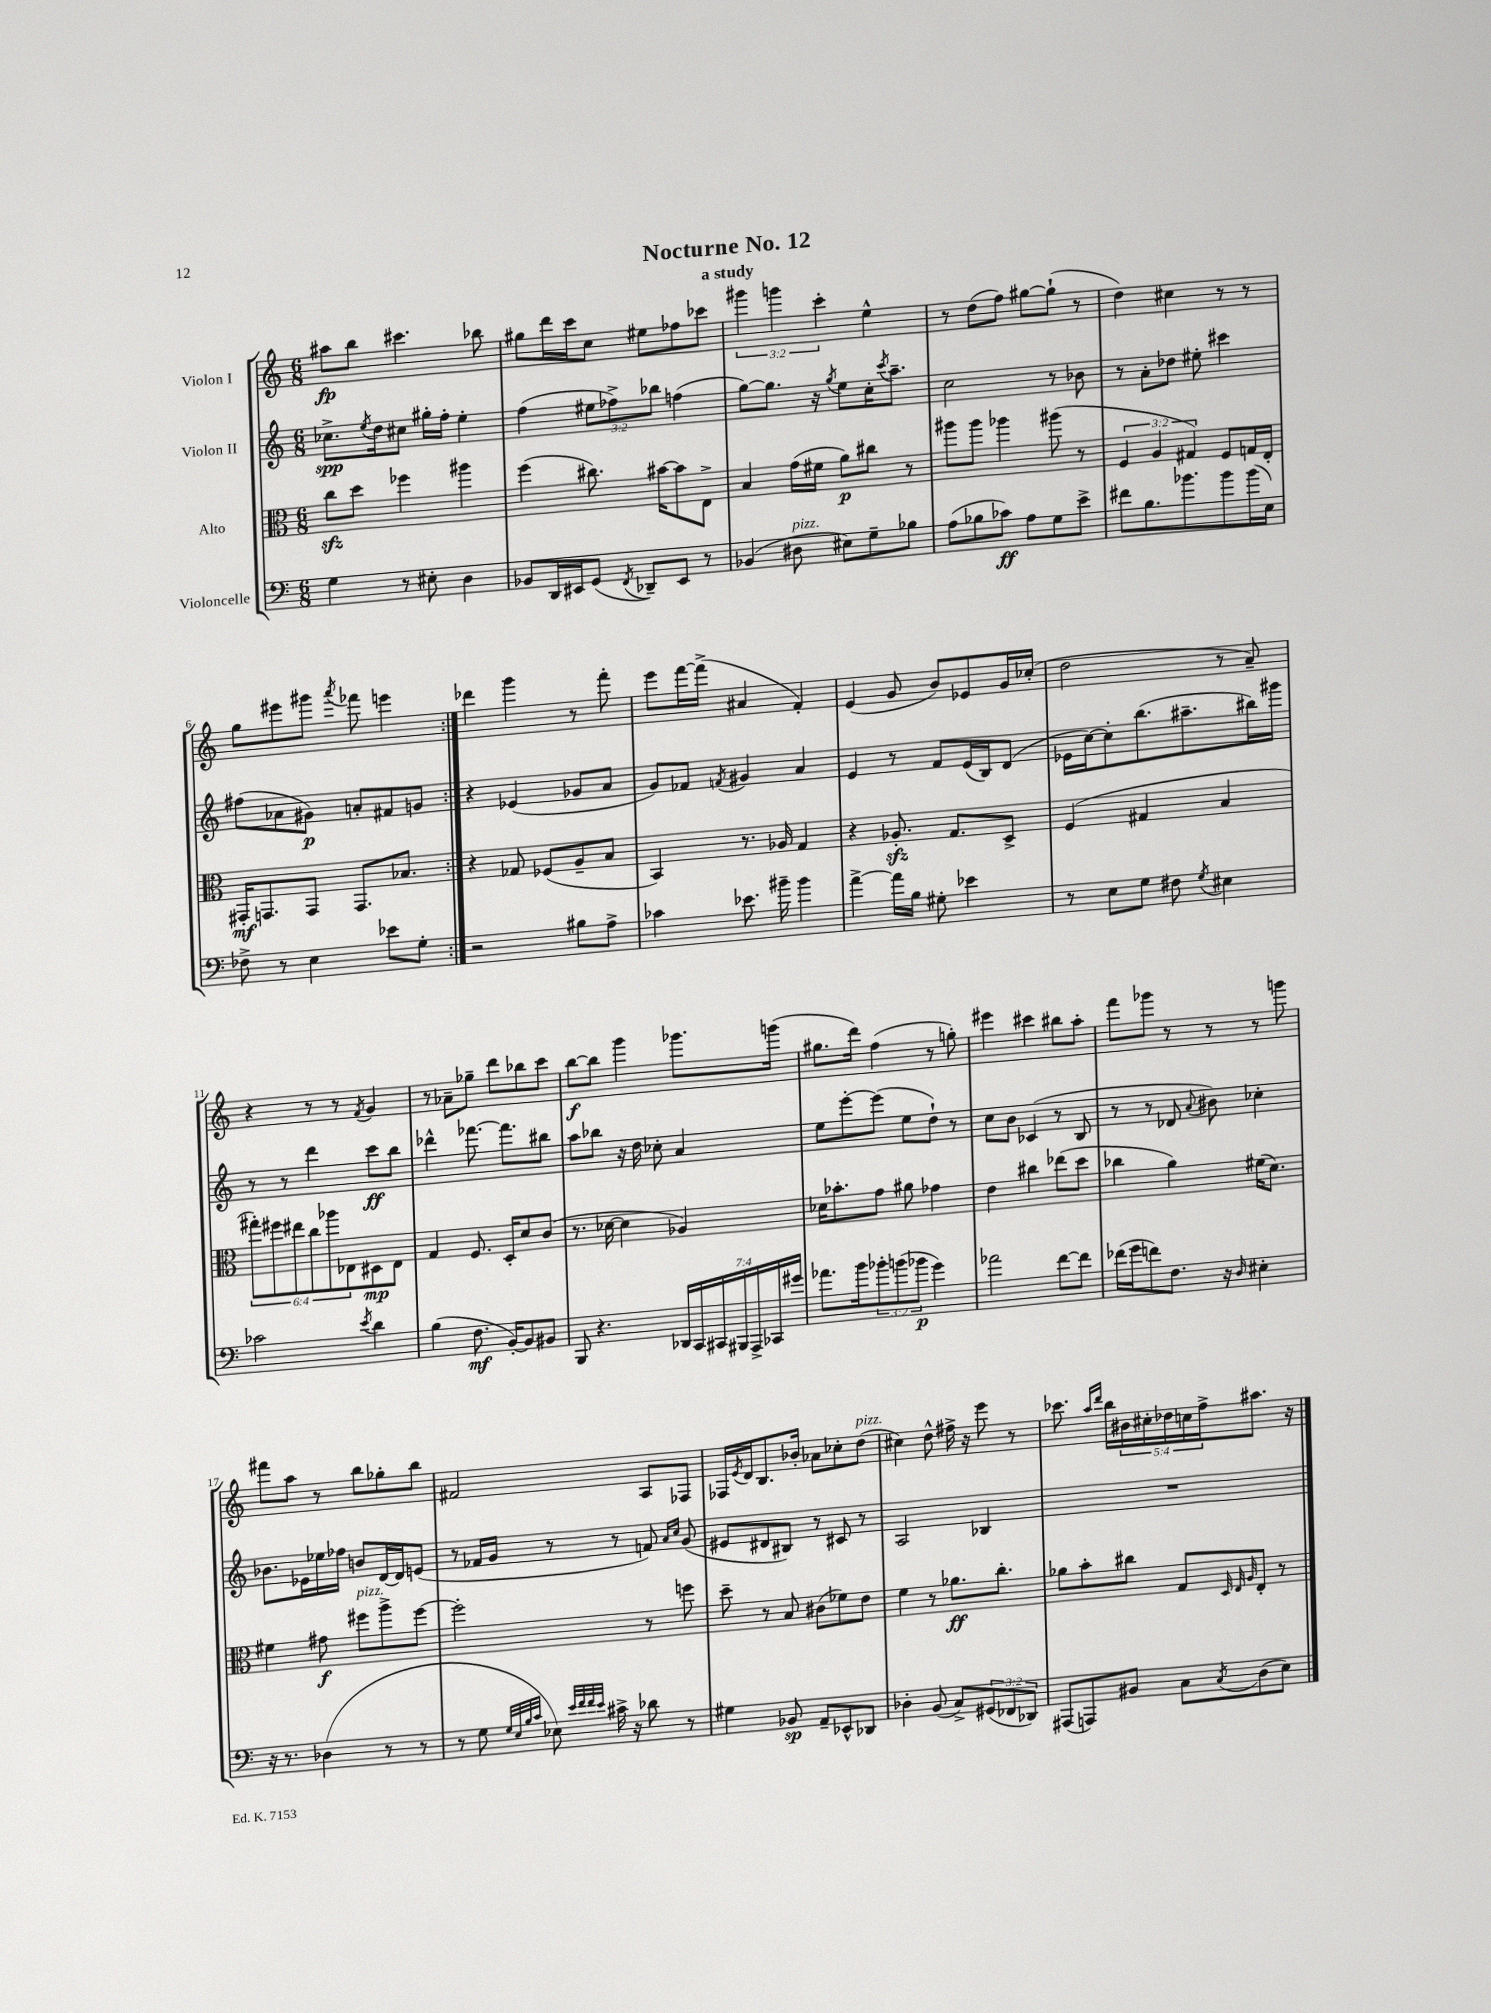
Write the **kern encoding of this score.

**kern	**kern	**kern	**kern
*staff4	*staff3	*staff2	*staff1
*clefF4	*clefC3	*clefG2	*clefG2
*k[]	*k[]	*k[]	*k[]
*M6/8	*M6/8	*M6/8	*M6/8
4G\	8cc\L	8.cc-^\L	8aa#\L
.	8dd\J	.	8bb\J
.	.	8qee/	.
.	.	16dd\k	.
8r	4ff-\	8cc#\J	4.ccc#\
8E#'\	.	16gg#'\LL	.
.	.	16ff'\JJ	.
4D\	4aa#\	4ee'\	.
.	.	.	8bb-\
=	=	=	=
8BB-/L	(4ff\	(4ff\	8gg#\L
16DD/L	.	.	16ddd\L
16EE#/J	.	.	16ccc\J
(8GG/J	8.cc#\)	12ee#\L	8cc\J
.	.	12ff-^\)	.
8qFF/	.	.	.
8DD-~/L)	.	.	8ee#\L
.	.	12bb-\J	.
.	[16b#\LK	.	.
8EE#/J	8b#\]	(4ff\	8ff-\
8r	8E^\J	.	8ccc-\J
=	=	=	=
(4BB-/	4B/	[8gg\L)	6ggg#\
.	.	8.gg\]J	.
.	.	.	6ggg\
8D#\	(16g\LL	.	.
.	16f#\JJ	16r	.
.	.	.	6ccc'\
.	.	8qgg/	.
8E#\L)	8a\L)	8ee\L	.
8G~\	8cc#\J	16cc'\K	4ee^^\
.	.	8qccc/	.
.	.	8.aa~\J	.
8B-\J	8r	.	.
=	=	=	=
(8A\L	8aa#\L	2cc\	8r
8B-\	8aa#\J	.	(8dd\L
8c-\J)	4aa-\	.	8ff\J)
8A\L	.	.	[8gg#\L
8G\	(8aa#\	8r	(8gg#`\]J
8e^\J	8r	8b-\	8r
=	=	=	=
8f#\L	6F/	8r	4dd\)
8.B\	.	8a'\L	.
.	6A/	.	.
.	.	8dd-\J	4cc#\
8.b-\	.	.	.
.	6G#/)	.	.
.	.	8ee#'\	.
8b-\	8F/L	4ccc#\	8r
(16b-\L	16G/L	.	8r
16E\JJ)	16E'/JJ	.	.
=	=	=	=
8F-^\	16GG#'/LK	(8ff#\L	8gg\L
.	8.GG/	.	.
8r	.	8a-\	8eee#\
4E\	8GG/J	8g#\J)	8ggg#\J
.	.	.	8qaaa/
.	8.GG/L	8a'/L	8fff-\
8e-\L	.	8f#/	4eee\
.	8.B-/J	.	.
8G'\J	.	8g/J	.
=:|!	=:|!	=:|!	=:|!
2r	4r	4r	4ddd-\
.	8G-/	(4e-/	4ggg\
.	(8F-/L	.	.
8B#\L	8A~/	8g-/L	8r
8A^\J	8B/J	8a/J	8fff'\
=	=	=	=
4c-\	4BB/)	8g/L)	8eee\L
.	.	8f-/J	[16fff\L
.	.	.	(16fff^\]JJ
.	.	8qf/	.
8.e-\	8.r	4g#/	4a#/
16b#~\	16A-/	.	.
4b#\	4G/	4a/	4f'/)
=	=	=	=
[4a^\	4r	4e/	(4e/
16a\]LL	8.A-'/	8r	8g/
16B\JJ	.	.	.
8G#'\	.	8f/L	8b/L)
.	8.G/L	.	.
4e-\	.	(16e/L	8e-/
.	.	16B/J)	.
.	8D^/J	(8d/J	16g/L
.	.	.	(16cc-'/JJ
=	=	=	=
8r	(4F/	16e-\LL	2dd\
.	.	[16cc\J)	.
8E\L	.	8cc'\]	.
8G\J	4G#/	(8.bb\	.
8F#\	.	.	.
.	.	8.aa#~\	.
8qG/	.	.	.
4E#\	4B/	.	8r
.	.	16bb#\L)	8a~/)
.	.	16ggg#\JJ	.
=	=	=	=
2c-\	12gg#'\L)	8r	4r
.	12ff#\	.	.
.	.	8r	.
.	12ee#\	.	.
.	12cc\	4ddd\	8r
.	12aa-\	.	.
.	.	.	8r
.	12E-\	.	.
8qe/	.	.	8qf/
4d\	8D#\	8ccc\L	4g/
.	8E-\J	8bb\J	.
=	=	=	=
(4B\	4G/	4ddd-^^\	8r
.	.	.	8a-~\L
8.F\	8.F/	[8.fff-\	8gg-~\J
.	.	.	8ddd\L
[16BB'/LK)	16D'/LK	8.fff-\]L	.
8BB/]	8d/	.	8bb-\
8BB#/J	(8c/J	8bb#\J	8ccc\J
=	=	=	=
8BBB/	8.r	8aa\L	[8bb\L
4.r	.	8bb-\J	8bb\]J
.	[16d-\	.	.
.	4d-\]	16r	4ggg\
.	.	16dd\	.
.	.	8cc-'\	.
28DD-/LL	4A-/)	4a/	8.ggg-\L
28CC/	.	.	.
28CC#/	.	.	.
28BBB#/	.	.	.
28AAA^/	.	.	.
28CC-/	.	.	.
.	.	.	(16ggg\Jk
28g#/JJ	.	.	.
=	=	=	=
8.a-\L	16d-\LK	8ee\L	8.gg#\L
.	8.b-'\	.	.
.	.	[8eee'\	.
16b\k	.	.	16ddd\Jk)
12b-'\	8g\J	(8eee\]J	(4ff\
(12b\	.	.	.
.	8a#\	8ee\L	.
12b-\J	.	.	.
4g\)	4g-\	8dd`\J)	8r
.	.	8r	8gg'\)
=	=	=	=
2a-\	4e\	8cc\L	4eee#\
.	.	8b\J	.
.	4cc#\	(4c-/	4ccc#\
[8f\L	(8ee-\L	8r	8bb#\L
8f\]J	8dd\J	8B/	8aa'\J
=	=	=	=
(16f-\LL	4cc-\	8r	8fff\L
16g\J	.	.	.
8f\)	.	8r	8ggg-\J
8.F\J	4a\)	8d-/	8r
.	.	8qqa/	.
.	.	8b#\)	8r
16r	.	.	.
16qqD/	.	.	.
4E#'\	(16f#\LK	4cc-'\	8r
.	8.d\J)	.	.
.	.	.	8ggg\
=	=	=	=
16r	4f#\	8.b-\L	8fff#\L
8.r	.	.	.
.	.	.	8aa\J
.	.	16e-\L	.
(4D-\	8g#\	16ee-\	8r
.	.	16ff-\JJ	.
.	8ff#\L	8b/L	8bb\L
8r	8aa^\	[16d/L	8gg-'\
.	.	16d/]J	.
8r	[8ff#\J	(8e/J	8bb\J
=	=	=	=
8r	2ff#'\]	8r	2f#/
8G\	.	16f-/LL	.
.	.	16g/JJ	.
32qqG/LLL	.	.	.
32qqE/	.	.	.
32qqB/	.	.	.
32qqc/JJJ	.	.	.
8E-\)	.	8r	.
32qqe/LLL	.	.	.
32qqf/	.	.	.
32qqf/	.	.	.
32qqe/JJJ	.	.	.
16c#^\	.	8r	.
16r	.	.	.
8d-\	8r	8f/)	8A/L
.	.	16qqa/LL	.
.	.	16qqcc/JJ	.
8r	8ff\	(8g/	8F-/J
=	=	=	=
4G#\	8dd~\	8e#/L	16F-/LL
.	.	.	8qe/
.	.	.	16d/J
.	8r	8d#/	8.B/
8BB-/	8B/	8B#/J)	.
.	.	.	16b-'/Jk
8AA~/L	(8c#\L	8r	8a-\L
8EE-^^/	8f-\)	8c#/	8cc-'\
8DD-/J	8e\J	8r	(8dd\J
=	=	=	=
4D-'\	4f\	2A/	4cc#\)
(8BB/	8r	.	8dd^^\
8C^/L)	8.a-\L	.	16ff#^\
.	.	.	16r
(12GG#/	.	4B-/	8eee\
.	8.cc'\J	.	.
12FF-/	.	.	.
.	.	.	8r
12DD-/J)	.	.	.
=	=	=	=
(8AAA#/L	8a-\L	2.r	8.ccc-\
8AAA/)	8b'\	.	.
.	.	.	16qqaa/LL
.	.	.	16qqddd/JJ
.	.	.	16bb\LL
8BB#/J	8cc#\J	.	20b#\
.	.	.	20cc#'\
.	.	.	20dd-\
8C\L	8G/L	.	.
.	.	.	20cc\
.	.	.	20ff^\J
.	32qqD/	.	.
.	32qqE/	.	.
8qC/	32qqA/	.	.
(8D\	8E'/J	.	8.aa#\J
8E\J)	8r	.	.
.	.	.	16r
==	==	==	==
*-	*-	*-	*-
